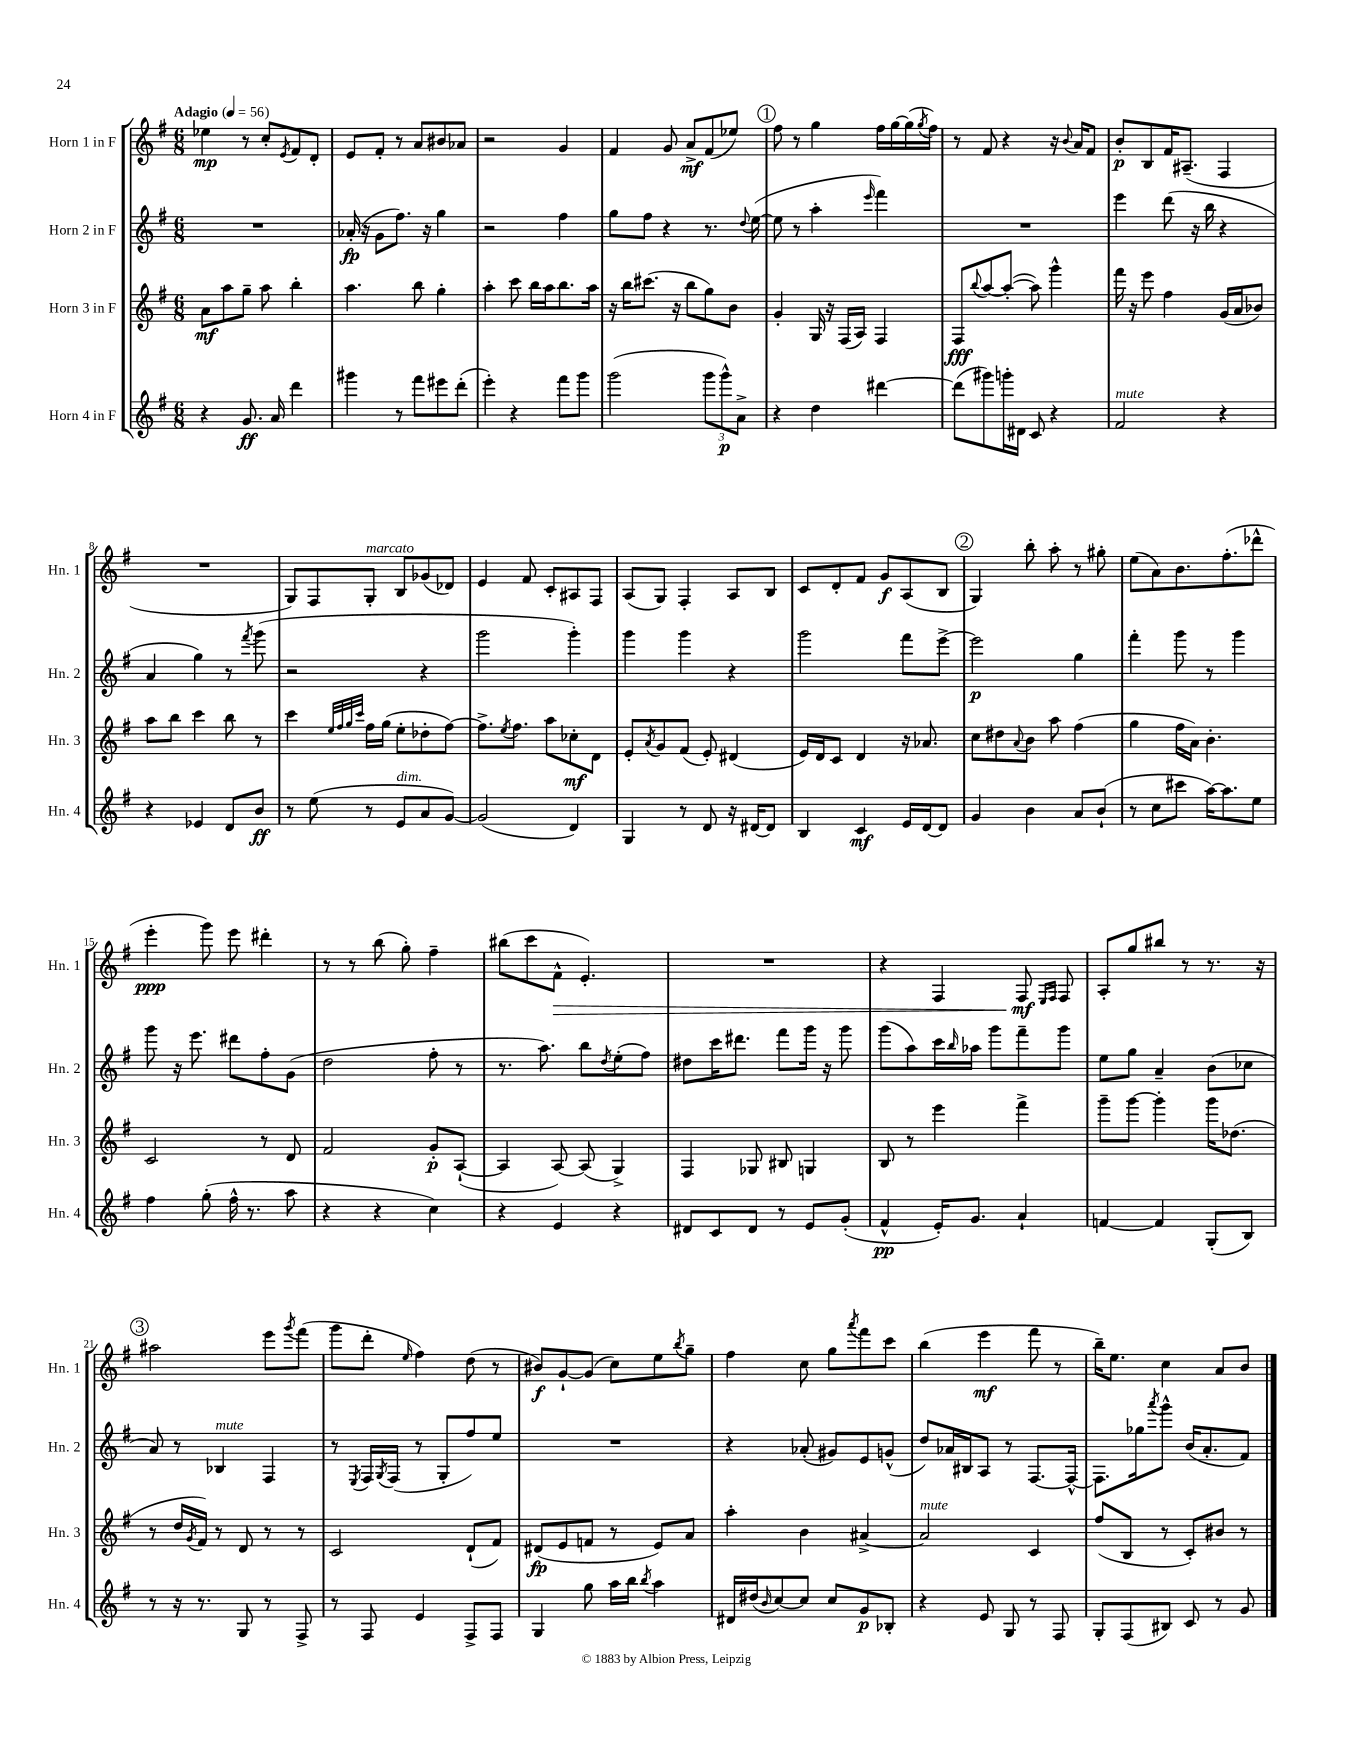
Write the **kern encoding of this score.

**kern	**dynam	**kern	**dynam	**kern	**dynam	**kern	**dynam
*part4	*part4	*part3	*part3	*part2	*part2	*part1	*part1
*staff4	*staff4	*staff3	*staff3	*staff2	*staff2	*staff1	*staff1
*I"Horn 4 in F	*	*I"Horn 3 in F	*	*I"Horn 2 in F	*	*I"Horn 1 in F	*
*I'Hn. 4	*	*I'Hn. 3	*	*I'Hn. 2	*	*I'Hn. 1	*
*clefG2	*	*clefG2	*	*clefG2	*	*clefG2	*
*k[f#]	*	*k[f#]	*	*k[f#]	*	*k[f#]	*
*M6/8	*	*M6/8	*	*M6/8	*	*M6/8	*
*MM56	*	*MM56	*	*MM56	*	*MM56	*
=1	=1	=1	=1	=1	=1	=1	=1
!	!	!	!	!	!	!LO:TX:a:B:t=Adagio	!
4r	.	8a\L	mf	2.r	.	4ee-X\	mp
.	.	8aa\	.	.	.	.	.
8.g/	ff	8gg~\J	.	.	.	8r	.
.	.	8aa\	.	.	.	8cc'/L	.
16a/	.	.	.	.	.	.	.
.	.	.	.	.	.	8qe/	.
4ddd\	.	4bb'\	.	.	.	8f#/	.
.	.	.	.	.	.	8d'/J	.
=2	=2	=2	=2	=2	=2	=2	=2
4ggg#X\	.	4.aa\	.	(16a-X'/	fp	8e/L	.
.	.	.	.	16r	.	.	.
.	.	.	.	8g\L	.	8f#'/J	.
8r	.	.	.	8.ff#\J)	.	8r	.
8fff#\L	.	8bb\	.	.	.	8a/L	.
.	.	.	.	16r	.	.	.
8eee#X\	.	4gg'\	.	4gg\	.	8b#X/	.
(8ddd'\J	.	.	.	.	.	8a-X/J	.
=3	=3	=3	=3	=3	=3	=3	=3
4eee'\)	.	4aa'\	.	2r	.	2r	.
4r	.	8ccc\	.	.	.	.	.
.	.	16bb\LL	.	.	.	.	.
.	.	16aa\J	.	.	.	.	.
8fff#\L	.	8.bb\	.	4ff#\	.	4g/	.
8ggg\J	.	.	.	.	.	.	.
.	.	16aa\Jk	.	.	.	.	.
=4	=4	=4	=4	=4	=4	=4	=4
(2ggg\	.	16r	.	8gg\L	.	4f#/	.
.	.	16bb\KL	.	.	.	.	.
.	.	(8.ccc#X\J	.	8ff#\J	.	.	.
.	.	.	.	4r	.	8g/	.
.	.	16r	.	.	.	.	.
.	.	8bb\L	.	.	.	8a^/L	mf
12ggg\L	.	8gg\)	.	8.r	.	(8f#/	.
12ggg^^\)	p	.	.	.	.	.	.
.	.	8b\J	.	.	.	8ee-X/J)	.
12a^\J	.	.	.	.	.	.	.
.	.	.	.	8qqdd/	.	.	.
.	.	.	.	([16ee\	.	.	.
!!LO:REH:place=s1:t=1
=5	=5	=5	=5	=5	=5	=5	=5
4r	.	4g'/	.	8ee\]	.	8ff#\	.
.	.	.	.	8r	.	8r	.
4dd\	.	16G/	.	4aa'\	.	4gg\	.
.	.	16r	.	.	.	.	.
.	.	(16F#/LL	.	.	.	.	.
.	.	16A/JJ)	.	.	.	.	.
.	.	.	.	16qqeee/	.	.	.
[4ddd#X\	.	4F#/	.	4fff#\)	.	16ff#\LL	.
.	.	.	.	.	.	[16gg\	.
.	.	.	.	.	.	(16gg\]	.
.	.	.	.	.	.	8qgg/	.
.	.	.	.	.	.	16ff#\JJ)	.
=6	=6	=6	=6	=6	=6	=6	=6
(8ddd#\L]	.	8F#/L	fff	2.r	.	8r	.
.	.	8qqbb/	.	.	.	.	.
8ggg#X\)	.	[8aa/	.	.	.	8f#/	.
16gggn'\L	.	(8aa'/J_	.	.	.	4r	.
16d#X\JJ	.	.	.	.	.	.	.
8c/	.	8aa\])	.	.	.	.	.
4r	.	4ggg^^\	.	.	.	16r	.
.	.	.	.	.	.	8qqb/	.
.	.	.	.	.	.	16a/KL	.
.	.	.	.	.	.	8f#/J	.
=7	=7	=7	=7	=7	=7	=7	=7
!LO:TX:a:i:t=mute	!	!	!	!	!	!	!
2f#/	.	16fff#\	.	4eee\	.	8b'/L	p
.	.	16r	.	.	.	.	.
.	.	8eee\	.	.	.	8B/	.
.	.	4ff#\	.	(8ddd\	.	16f#/K	.
.	.	.	.	.	.	(8.A#X~/J	.
.	.	.	.	16r	.	.	.
.	.	.	.	16bb\	.	.	.
4r	.	(16g/LL	.	4r	.	4F#/	.
.	.	16a/J	.	.	.	.	.
.	.	8b-X/J)	.	.	.	.	.
!!LO:LB:g=z
=8	=8	=8	=8	=8	=8	=8	=8
4r	.	8aa\L	.	4a/	.	2.r	.
.	.	8bb\J	.	.	.	.	.
4e-X/	.	4ccc\	.	4gg\)	.	.	.
8d/L	.	8bb\	.	8r	.	.	.
.	.	.	.	8qfff#/	.	.	.
8b/J	ff	8r	.	(8ggg\	.	.	.
=9	=9	=9	=9	=9	=9	=9	=9
8r	.	4ccc\	.	2r	.	8G/L)	.
(8ee\	.	.	.	.	.	8F#/	.
.	.	32qqee/LLL	.	.	.	.	.
.	.	32qqff#/	.	.	.	.	.
.	.	32qqgg/	.	.	.	.	.
.	.	32qqccc/JJJ	.	.	.	.	.
!	!	!	!	!	!	!LO:TX:a:i:t=marcato	!
8r	.	16ff#\LL	.	.	.	8G'/J	.
.	.	(16gg\JJ	.	.	.	.	.
!LO:TX:a:i:t=dim.	!	!	!	!	!	!	!
8e/L	.	8ee'\L	.	.	.	8B/L	.
8a/	.	8dd-X'\	.	4r	.	(8g-X/	.
[8g/J)	.	[8ff#\J)	.	.	.	8d-X/J)	.
=10	=10	=10	=10	=10	=10	=10	=10
(2g/]	.	8.ff#^\L]	.	2ggg\	.	4e/	.
.	.	8qee/	.	.	.	.	.
.	.	8.ff#\J	.	.	.	.	.
.	.	.	.	.	.	8f#/	.
.	.	8aa\L	.	.	.	8c'/L	.
4d/)	.	8cc-X'\	mf	4ggg'\)	.	8A#X/	.
.	.	8d\J	.	.	.	8F#/J	.
=11	=11	=11	=11	=11	=11	=11	=11
4G/	.	8e'/L	.	4ggg\	.	(8A/L	.
.	.	8qa/	.	.	.	.	.
.	.	8g/	.	.	.	8G/J)	.
8r	.	(8f#/J	.	4ggg\	.	4F#'/	.
8d/	.	8e'/)	.	.	.	.	.
16r	.	(4d#X/	.	4r	.	8A/L	.
[16d#X/KL	.	.	.	.	.	.	.
8d#/J]	.	.	.	.	.	8B/J	.
=12	=12	=12	=12	=12	=12	=12	=12
4B/	.	16e/LL)	.	2ggg\	.	8c/L	.
.	.	16d/J	.	.	.	.	.
.	.	8c/J	.	.	.	8d'/	.
4c/	mf	4d/	.	.	.	8f#/J	.
.	.	.	.	.	.	8g/L	f
16e/LL	.	16r	.	8fff#\L	.	(8A/	.
[16d/J	.	8.a-X/	.	.	.	.	.
8d/J]	.	.	.	[8eee^\J	.	8B/J	.
!!LO:REH:place=s1:t=2
=13	=13	=13	=13	=13	=13	=13	=13
4g/	.	8cc\L	.	2eee\]	p	4G/)	.
.	.	8dd#X\	.	.	.	.	.
.	.	8qqa/	.	.	.	.	.
4b\	.	8b\J	.	.	.	8bb'\	.
.	.	8aa\	.	.	.	8aa'\	.
8a/L	.	(4ff#\	.	4gg\	.	8r	.
(8b`/J	.	.	.	.	.	8gg#X'\	.
=14	=14	=14	=14	=14	=14	=14	=14
8r	.	4gg\	.	4fff#'\	.	(8ee\L	.
8cc\L	.	.	.	.	.	8a\)	.
8ccc#X\J	.	16ff#\LL	.	8ggg\	.	8.b\	.
.	.	16a\JJ)	.	.	.	.	.
[16aa\KL)	.	4.b'\	.	8r	.	.	.
8.aa\]	.	.	.	.	.	(8.ff#'\	.
.	.	.	.	4ggg\	.	.	.
8ee\J	.	.	.	.	.	8ddd-X^^\J	.
!!LO:LB:g=z
=15	=15	=15	=15	=15	=15	=15	=15
4ff#\	.	2c/	.	8ggg\	.	4eee'\	ppp
.	.	.	.	16r	.	.	.
.	.	.	.	8.eee\	.	.	.
(8gg'\	.	.	.	.	.	8ggg\)	.
16ff#^^\	.	.	.	8ddd#X\L	.	8eee\	.
8.r	.	.	.	.	.	.	.
.	.	8r	.	8ff#'\	.	4ddd#X'\	.
8aa\	.	8d/	.	(8g\J	.	.	.
=16	=16	=16	=16	=16	=16	=16	=16
4r	.	2f#/	.	2dd\	.	8r	.
.	.	.	.	.	.	8r	.
4r	.	.	.	.	.	(8bb\	.
.	.	.	.	.	.	8gg'\)	.
4cc\)	.	8g'/L	p	8ff#'\	.	4ff#~\	.
.	.	([8A`/J	.	8r	.	.	.
=17	=17	=17	=17	=17	=17	=17	=17
4r	.	4A/]	.	8.r	.	(8bb#X\L	.
.	.	.	.	.	.	8ccc\	.
.	.	.	.	8.aa\)	.	.	.
!	!	!	!	!	!	!	!LO:HP:b
4e/	.	[8A/)	.	.	.	8f#^^\J	>
.	.	(8A/]	.	8bb\L	.	4.e'/)	.
.	.	.	.	8qdd/	.	.	.
4r	.	4G^/)	.	(8ee'\	.	.	.
.	.	.	.	8ff#\J)	.	.	.
=18	=18	=18	=18	=18	=18	=18	=18
8d#X/L	.	4F#/	.	8dd#X\L	.	2.r	.
8c/	.	.	.	16ccc\K	.	.	.
.	.	.	.	8.ddd#X\J	.	.	.
8d#/J	.	8G-X/	.	.	.	.	.
8r	.	8B#X/	.	8fff#\L	.	.	.
8e/L	.	4Gn/	.	16ggg\Jk	.	.	.
.	.	.	.	16r	.	.	.
(8g'/J	.	.	.	8ggg\	.	.	.
=19	=19	=19	=19	=19	=19	=19	=19
4f#^^/	pp	8B/	.	(8ggg\L	.	4r	.
.	.	8r	.	8aa\)	.	.	.
16e'/KL)	.	4eee\	.	16ccc\L	.	4F#/	.
.	.	.	.	16qqbb/	.	.	.
8.g/J	.	.	.	16aa-X\JJ	.	.	.
.	.	.	.	8ggg\L	.	.	.
4a`/	.	4fff#^\	.	8fff#~\	.	8F#/	mf
.	.	.	.	.	.	16qqE/LL	.
.	.	.	.	.	.	16qqF#/JJ	.
.	.	.	.	8ggg\J	.	8F#/	]
=20	=20	=20	=20	=20	=20	=20	=20
[4fn/	.	8ggg~\L	.	8ee\L	.	8A'/L	.
.	.	[8ggg\J	.	8gg\J	.	8gg/	.
4f/]	.	4ggg'\]	.	4a~/	.	8bb#X/J	.
.	.	.	.	.	.	8r	.
(8G'/L	.	16ggg\KL	.	(8b\L	.	8.r	.
.	.	(8.dd-X\J	.	.	.	.	.
8B/J)	.	.	.	8cc-X\J	.	.	.
.	.	.	.	.	.	16r	.
!!LO:LB:g=z
!!LO:REH:place=s1:t=3
=21	=21	=21	=21	=21	=21	=21	=21
8r	.	8r	.	8a/)	.	2aa#X\	.
16r	.	16dd/LL	.	8r	.	.	.
.	.	8qg/	.	.	.	.	.
8.r	.	16f#/JJ)	.	.	.	.	.
!	!	!	!	!LO:TX:a:i:t=mute	!	!	!
.	.	8r	.	4B-X/	.	.	.
8G/	.	8d/	.	.	.	.	.
8r	.	8r	.	4F#/	.	8eee\L	.
.	.	.	.	.	.	8qggg/	.
8F#^/	.	8r	.	.	.	(8fff#\J	.
=22	=22	=22	=22	=22	=22	=22	=22
8r	.	2c/	.	8r	.	8ggg\L	.
.	.	.	.	8qE/	.	.	.
8F#/	.	.	.	16F#/LL	.	8ddd'\J	.
.	.	.	.	8qG/	.	.	.
.	.	.	.	(16F#/JJ	.	.	.
.	.	.	.	.	.	16qqee/	.
4e/	.	.	.	8r	.	4ff#\)	.
.	.	.	.	8G'/L	.	.	.
8F#^/L	.	(8d`/L	.	8ff#/)	.	(8dd\	.
8F#/J	.	8f#/J)	.	8ee/J	.	8r	.
=23	=23	=23	=23	=23	=23	=23	=23
4G/	.	(8d#X/L	fp	2.r	.	8b#X/L)	f
.	.	8e/	.	.	.	[8g`/	.
8gg\	.	8fn/J	.	.	.	(8g/J]	.
16aa\LL	.	8r	.	.	.	8cc\L)	.
16bb\JJ	.	.	.	.	.	.	.
8qbb/	.	.	.	.	.	.	.
4aa\	.	8e/L)	.	.	.	8ee\	.
.	.	.	.	.	.	8qbb/	.
.	.	8a/J	.	.	.	8gg~\J	.
=24	=24	=24	=24	=24	=24	=24	=24
16d#X/LL	.	4aa'\	.	4r	.	4ff#\	.
(16dd#X/J	.	.	.	.	.	.	.
16qqb/	.	.	.	.	.	.	.
[8cc/)	.	.	.	.	.	.	.
8cc/J]	.	4b\	.	(8a-X'/	.	8cc\	.
8cc/L	.	.	.	8g#X/L)	.	8gg\L	.
.	.	.	.	.	.	8qaaa/	.
8g/	p	[4a#X^/	.	8e/	.	8fff#\	.
8B-X'/J	.	.	.	(8gn^^/J	.	8ccc\J	.
=25	=25	=25	=25	=25	=25	=25	=25
!	!	!LO:TX:a:i:t=mute	!	!	!	!	!
4r	.	2a#/]	.	8dd/L)	.	(4bb\	.
.	.	.	.	16a-X/L	.	.	.
.	.	.	.	16B#X/J	.	.	.
8e/	.	.	.	8A/J	.	4eee\	mf
8G/	.	.	.	8r	.	.	.
8r	.	4c/	.	[8.F#/L	.	8fff#\	.
8F#/	.	.	.	.	.	8r	.
.	.	.	.	16F#^^/Jk_	.	.	.
=26	=26	=26	=26	=26	=26	=26	=26
8G'/L	.	(8ff#/L	.	8.F#\L]	.	16bb~\KL)	.
.	.	.	.	.	.	8.ee\J	.
(8F#/	.	8B/J	.	.	.	.	.
.	.	.	.	16gg-X\k	.	.	.
.	.	.	.	8qaaa/	.	.	.
8B#X/J)	.	8r	.	8ggg^^\J	.	4cc\	.
8c/	.	8c'/L)	.	(16b/KL	.	.	.
.	.	.	.	8.a'/	.	.	.
8r	.	8b#X/J	.	.	.	8a/L	.
8g/	.	8r	.	8f#/J)	.	8b/J	.
==	==	==	==	==	==	==	==
*-	*-	*-	*-	*-	*-	*-	*-
